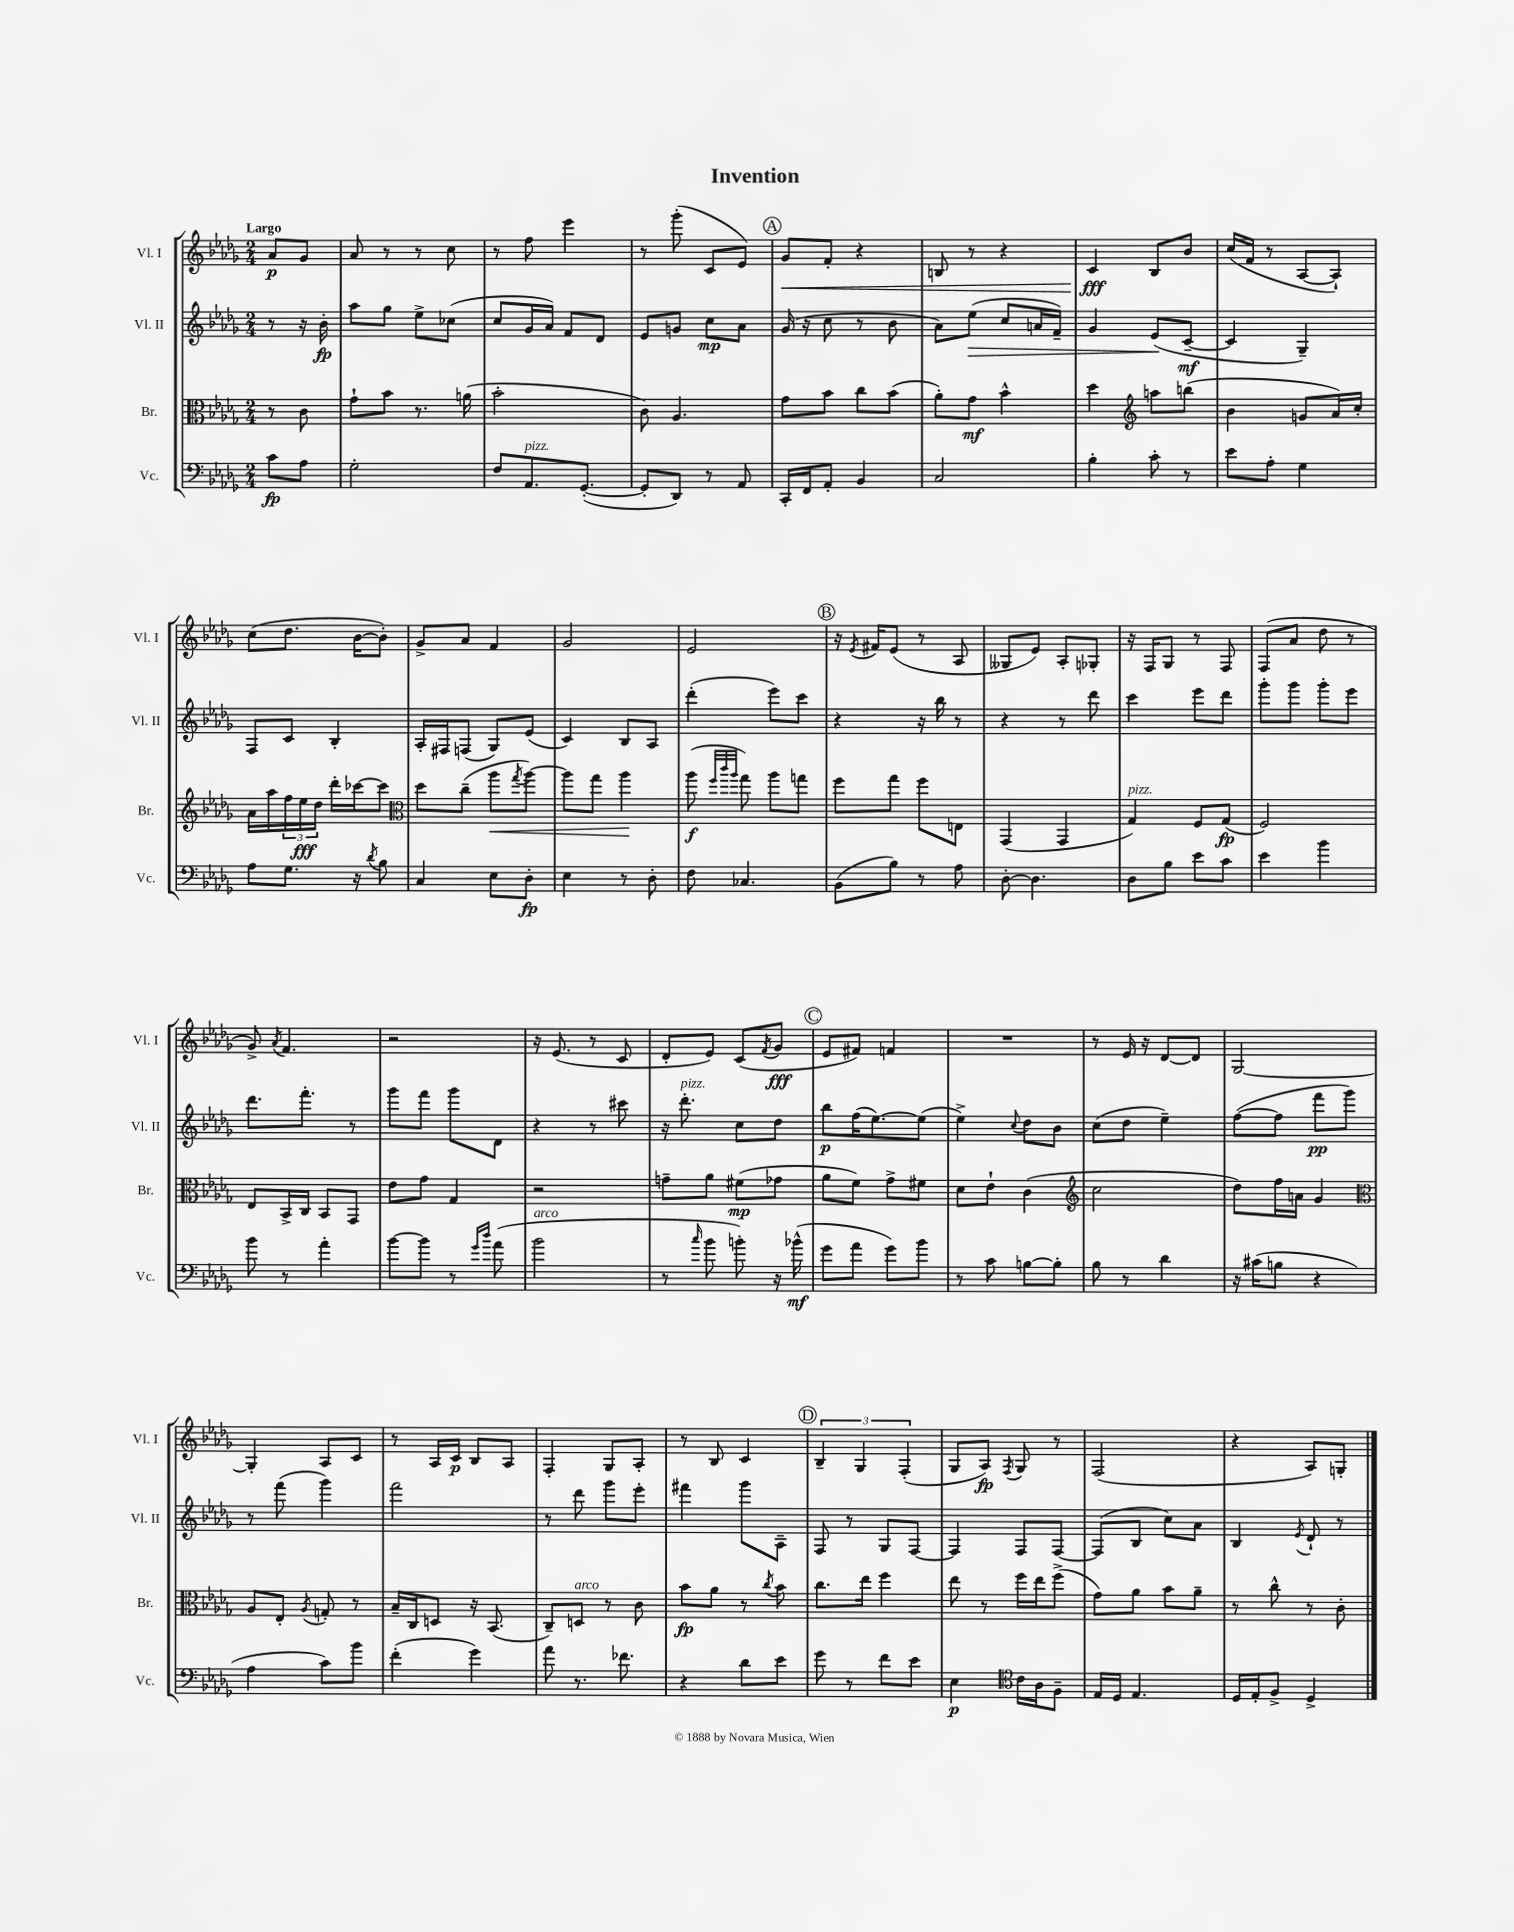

**kern	**dynam	**kern	**dynam	**kern	**dynam	**kern	**dynam
*part4	*part4	*part3	*part3	*part2	*part2	*part1	*part1
*staff4	*staff4	*staff3	*staff3	*staff2	*staff2	*staff1	*staff1
*I"Vc.	*	*I"Br.	*	*I"Vl. II	*	*I"Vl. I	*
*I'Vc.	*	*I'Br.	*	*I'Vl. II	*	*I'Vl. I	*
*clefF4	*	*clefC3	*	*clefG2	*	*clefG2	*
*k[b-e-a-d-g-]	*	*k[b-e-a-d-g-]	*	*k[b-e-a-d-g-]	*	*k[b-e-a-d-g-]	*
*M2/4	*	*M2/4	*	*M2/4	*	*M2/4	*
=	=	=	=	=	=	=	=
!	!	!	!	!	!	!LO:TX:a:B:t=Largo	!
8c\L	fp	8r	.	8r	.	8a-/L	p
8A-\J	.	8c\	.	16r	.	8g-/J	.
.	.	.	.	16b-'\	fp	.	.
=1	=1	=1	=1	=1	=1	=1	=1
2G-'\	.	8g-`\L	.	8aa-\L	.	8a-/	.
.	.	8b-\J	.	8gg-\J	.	8r	.
.	.	8.r	.	8ee-^\L	.	8r	.
.	.	.	.	(8cc-X\J	.	8cc\	.
.	.	(16an\	.	.	.	.	.
=2	=2	=2	=2	=2	=2	=2	=2
8F/L	.	2b-'\	.	8cc/L	.	8r	.
!LO:TX:a:i:t=pizz.	!	!	!	!	!	!	!
8.AA-/	.	.	.	16g-/L	.	8ff\	.
.	.	.	.	16a-/JJ)	.	.	.
.	.	.	.	8f/L	.	4eee-\	.
([8.GG-'/J	.	.	.	.	.	.	.
.	.	.	.	8d-/J	.	.	.
=3	=3	=3	=3	=3	=3	=3	=3
8GG-'/L]	.	8c\)	.	8e-/L	.	8r	.
8DD-/J)	.	4.A-/	.	8gn/J	.	(8ggg-'\	.
8r	.	.	.	8cc\L	mp	8c/L	.
8AA-/	.	.	.	8a-\J	.	8e-/J)	.
!!LO:REH:place=s1:t=A
=4	=4	=4	=4	=4	=4	=4	=4
!	!	!	!	!	!	!	!LO:HP:b
16CC'/LL	.	8g-\L	.	(16g-/	.	8g-/L	<
16FF/J	.	.	.	16r	.	.	.
8AA-'/J	.	8b-\J	.	8cc\	.	8f'/J	.
4BB-/	.	8cc\L	.	8r	.	4r	.
.	.	(8b-\J	.	8b-\	.	.	.
=5	=5	=5	=5	=5	=5	=5	=5
2C/	.	8a-'\L)	.	8a-\L)	.	8Bn/	.
!	!	!	!	!	!LO:HP:b	!	!
.	.	8g-\J	mf	(8ee-\J	>	8r	.
.	.	4b-^^\	.	8cc/L	.	4r	.
.	.	.	.	16an/L	.	.	.
.	.	.	.	16f~/JJ)	.	.	.
=6	=6	=6	=6	=6	=6	=6	=6
4B-'\	.	4dd-\	.	4g-/	.	4c/	fff
*	*	*clefG2	*	*	*	*	*
8c'\	.	8aan\L	.	(8e-/L	.	8B-/L	[
8r	.	(8bbn\J	.	[8c~/J	] mf	8b-/J	.
=7	=7	=7	=7	=7	=7	=7	=7
8e-\L	.	4b-\	.	4c/]	.	(16cc/LL	.
.	.	.	.	.	.	16f/JJ	.
8A-'\J	.	.	.	.	.	8r	.
4G-\	.	8gn/L	.	4G-~/)	.	[8A-/L	.
.	.	16a-/L)	.	.	.	8A-`/J])	.
.	.	16cc'/JJ	.	.	.	.	.
!!LO:LB:g=z
=8	=8	=8	=8	=8	=8	=8	=8
8A-\L	.	16a-\LL	.	8F/L	.	(8cc\L	.
.	.	16aa-\	.	.	.	.	.
8.G-\J	.	24ff\	.	8c/J	.	8.dd-\J	.
.	.	24ee-\	fff	.	.	.	.
.	.	24dd-\JJ	.	.	.	.	.
.	.	16ddd-'\LL	.	4B-'/	.	.	.
16r	.	[16ccc-X\J	.	.	.	[16b-\KL	.
8qd-/	.	.	.	.	.	.	.
8B-\	.	8ccc-\J]	.	.	.	8b-'\J])	.
=9	=9	=9	=9	=9	=9	=9	=9
*	*	*clefC3	*	*	*	*	*
4C/	.	8dd-\L	.	16A-'/LL	.	8g-^/L	.
.	.	.	.	16F#X/J	.	.	.
.	.	(8cc~\J	.	(8Fn/J	.	8a-/J	.
!	!	!	!LO:HP:b	!	!	!	!
8E-\L	.	8aa-\L	<	8G-/L)	.	4f/	.
.	.	8qgg-/	.	.	.	.	.
8D-'\J	fp	[8aa-\J)	.	(8e-/J	.	.	.
=10	=10	=10	=10	=10	=10	=10	=10
4E-\	.	8aa-\L]	.	4c/)	.	2g-/	.
.	.	8gg-\J	.	.	.	.	.
8r	.	4aa-\	.	8B-/L	.	.	.
8D-'\	.	.	.	8A-/J	.	.	.
.	.	.	[	.	.	.	.
=11	=11	=11	=11	=11	=11	=11	=11
8F\	.	(8aa-\	f	(4ddd-'\	.	2e-/	.
.	.	32qqff/LLL	.	.	.	.	.
.	.	32qqccc/	.	.	.	.	.
.	.	32qqaa-/JJJ	.	.	.	.	.
4.C-X/	.	8gg-\)	.	.	.	.	.
.	.	8aa-\L	.	8eee-\L)	.	.	.
.	.	8ggn\J	.	8ccc\J	.	.	.
!!LO:REH:place=s1:t=B
=12	=12	=12	=12	=12	=12	=12	=12
(8BB-\L	.	8ff\L	.	4r	.	16r	.
.	.	.	.	.	.	8qe-/	.
.	.	.	.	.	.	16f#X/KL	.
8B-\J)	.	8gg-\J	.	.	.	(8e-/J	.
8r	.	8ff\L	.	16r	.	8r	.
.	.	.	.	16bb-\	.	.	.
8A-\	.	8En\J	.	8r	.	8A-/	.
=13	=13	=13	=13	=13	=13	=13	=13
[8D-'\	.	(4GG-/	.	4r	.	8G--X/L	.
4.D-\]	.	.	.	.	.	8e-/J)	.
.	.	4GG-/	.	8r	.	8A-'/L	.
.	.	.	.	8ddd-\	.	8G-X'/J	.
=14	=14	=14	=14	=14	=14	=14	=14
!	!	!LO:TX:a:i:t=pizz.	!	!	!	!	!
8D-\L	.	4G-/)	.	4ccc\	.	16r	.
.	.	.	.	.	.	16F/KL	.
8B-\J	.	.	.	.	.	8G-/J	.
8e-\L	.	8F/L	.	8eee-\L	.	8r	.
8c\J	.	(8G-/J	fp	8ddd-\J	.	8F/	.
=15	=15	=15	=15	=15	=15	=15	=15
4e-\	.	2F/)	.	8ggg-'\L	.	(8F/L	.
.	.	.	.	8ggg-\J	.	8a-/J	.
4b-\	.	.	.	8ggg-'\L	.	8dd-\	.
.	.	.	.	8eee-\J	.	8r	.
!!LO:LB:g=z
=16	=16	=16	=16	=16	=16	=16	=16
8b-\	.	8E-/L	.	8.ddd-\L	.	8g-^/)	.
.	.	.	.	.	.	8qa-/	.
8r	.	16BB-^/L	.	.	.	4.f/	.
.	.	16C/JJ	.	8.fff'\J	.	.	.
4a-'\	.	8BB-/L	.	.	.	.	.
.	.	8GG-/J	.	8r	.	.	.
=17	=17	=17	=17	=17	=17	=17	=17
[8b-\L	.	8e-\L	.	8ggg-\L	.	2r	.
8b-\J]	.	8g-\J	.	8fff\J	.	.	.
8r	.	4G-/	.	8ggg-\L	.	.	.
16qqg-/LL	.	.	.	.	.	.	.
16qqdd-/JJ	.	.	.	.	.	.	.
(8a-\	.	.	.	8d-\J	.	.	.
=18	=18	=18	=18	=18	=18	=18	=18
!LO:TX:a:i:t=arco	!	!	!	!	!	!	!
2b-\	.	2r	.	4r	.	16r	.
.	.	.	.	.	.	(8.e-/	.
.	.	.	.	8r	.	8r	.
.	.	.	.	8ccc#X\	.	8c/	.
=19	=19	=19	=19	=19	=19	=19	=19
8r	.	8gn~\L	.	16r	.	8d-'/L	.
!	!	!	!	!LO:TX:a:i:t=pizz.	!	!	!
.	.	.	.	8.ddd-'\	.	.	.
16qqcc/	.	.	.	.	.	.	.
8b-\	.	8a-\J	.	.	.	8e-/J)	.
8bn'\)	.	(8f#X\L	mp	8cc\L	.	(8c/L	.
.	.	.	.	.	.	8qf/	.
16r	.	8g-X\J	.	8dd-\J	.	8g-/J	fff
(16b-X^^\	mf	.	.	.	.	.	.
!!LO:REH:place=s1:t=C
=20	=20	=20	=20	=20	=20	=20	=20
8g-\L	.	8a-\L	.	8bb-\L	p	8e-/L	.
8a-\J	.	8f\J)	.	(16ff\K	.	8f#X/J)	.
.	.	.	.	[8.ee-\)	.	.	.
8g-\L)	.	8g-^\L	.	.	.	4fn/	.
8b-\J	.	8f#X\J	.	(8ee-\J]	.	.	.
=21	=21	=21	=21	=21	=21	=21	=21
8r	.	8d-\L	.	4ee-^\)	.	2r	.
8c\	.	8e-`\J	.	.	.	.	.
.	.	.	.	8qqcc/	.	.	.
[8Bn\L	.	(4c\	.	8dd-\L	.	.	.
8B'\J]	.	.	.	8b-\J	.	.	.
=22	=22	=22	=22	=22	=22	=22	=22
*	*	*clefG2	*	*	*	*	*
8B-\	.	2cc\	.	(8cc\L	.	8r	.
8r	.	.	.	8dd-\J	.	16e-/	.
.	.	.	.	.	.	16r	.
4d-\	.	.	.	4ee-~\)	.	[8d-/L	.
.	.	.	.	.	.	8d-/J]	.
=23	=23	=23	=23	=23	=23	=23	=23
16r	.	8dd-\L)	.	([8ff\L	.	[2G-/	.
(16c#X\KL	.	.	.	.	.	.	.
8Bn\J	.	16ff\L	.	8ff\J]	.	.	.
.	.	16an\JJ	.	.	.	.	.
4r	.	4g-/	.	8fff\L	pp	.	.
.	.	.	.	8ggg-\J)	.	.	.
!!LO:LB:g=z
=24	=24	=24	=24	=24	=24	=24	=24
*	*	*clefC3	*	*	*	*	*
4A-\	.	8A-/L	.	8r	.	4G-'/]	.
.	.	8E-'/J	.	(8fff\	.	.	.
.	.	8qA-/	.	.	.	.	.
8c\L)	.	8Gn'/	.	4ggg-\)	.	8A-/L	.
8b-\J	.	8r	.	.	.	8c/J	.
=25	=25	=25	=25	=25	=25	=25	=25
(4f'\	.	16B-~/LL	.	2fff\	.	8r	.
.	.	16C/J	.	.	.	.	.
.	.	8Dn/J	.	.	.	16A-/LL	.
.	.	.	.	.	.	16c/JJ	p
4g-\)	.	16r	.	.	.	8B-/L	.
.	.	(8.BB-/	.	.	.	.	.
.	.	.	.	.	.	8A-/J	.
=26	=26	=26	=26	=26	=26	=26	=26
8a-\	.	8C~/L)	.	8r	.	4F'/	.
!	!	!LO:TX:a:i:t=arco	!	!	!	!	!
8.r	.	8Dn/J	.	8ddd-\	.	.	.
.	.	8r	.	8ggg-\L	.	8G-/L	.
8.f-X\	.	.	.	.	.	.	.
.	.	8c\	.	8eee-'\J	.	8A-'/J	.
=27	=27	=27	=27	=27	=27	=27	=27
4r	.	8b-\L	fp	4fff#X\	.	8r	.
.	.	8a-\J	.	.	.	8B-/	.
8d-\L	.	8r	.	8ggg-\L	.	4c/	.
.	.	8qcc/	.	.	.	.	.
8e-\J	.	8b-\	.	8A-~\J	.	.	.
!!LO:REH:place=s1:t=D
=28	=28	=28	=28	=28	=28	=28	=28
8g-\	.	8.cc\L	.	8F/	.	6B-~/	.
8r	.	.	.	8r	.	.	.
.	.	.	.	.	.	6G-/	.
.	.	16ee-\Jk	.	.	.	.	.
8f\L	.	4ff\	.	8G-/L	.	.	.
.	.	.	.	.	.	(6F'/	.
8e-\J	.	.	.	[8F/J	.	.	.
=29	=29	=29	=29	=29	=29	=29	=29
4E-\	p	8ee-\	.	4F/]	.	8G-/L	.
.	.	8r	.	.	.	8A-/J)	fp
*clefC4	*	*	*	*	*	*	*
.	.	.	.	.	.	8qF/	.
16c\LL	.	16ff\LL	.	8F/L	.	8G-/	.
16A-\J	.	16ee-\J	.	.	.	.	.
8F~\J	.	(8ff^\J	.	[8F/J	.	8r	.
=30	=30	=30	=30	=30	=30	=30	=30
16E-/LL	.	8g-\L)	.	(8F/L]	.	(2F/	.
16D-/JJ	.	.	.	.	.	.	.
4.E-/	.	8a-\J	.	8B-/J	.	.	.
.	.	8b-\L	.	8cc\L)	.	.	.
.	.	8a-~\J	.	8a-\J	.	.	.
=31	=31	=31	=31	=31	=31	=31	=31
16D-/LL	.	8r	.	4B-/	.	4r	.
16E-'/J	.	.	.	.	.	.	.
8F^/J	.	8cc^^\	.	.	.	.	.
.	.	.	.	8qe-/	.	.	.
4D-^/	.	8r	.	8d-`/	.	8A-/L)	.
.	.	8c'\	.	8r	.	8Gn'/J	.
==	==	==	==	==	==	==	==
*-	*-	*-	*-	*-	*-	*-	*-
